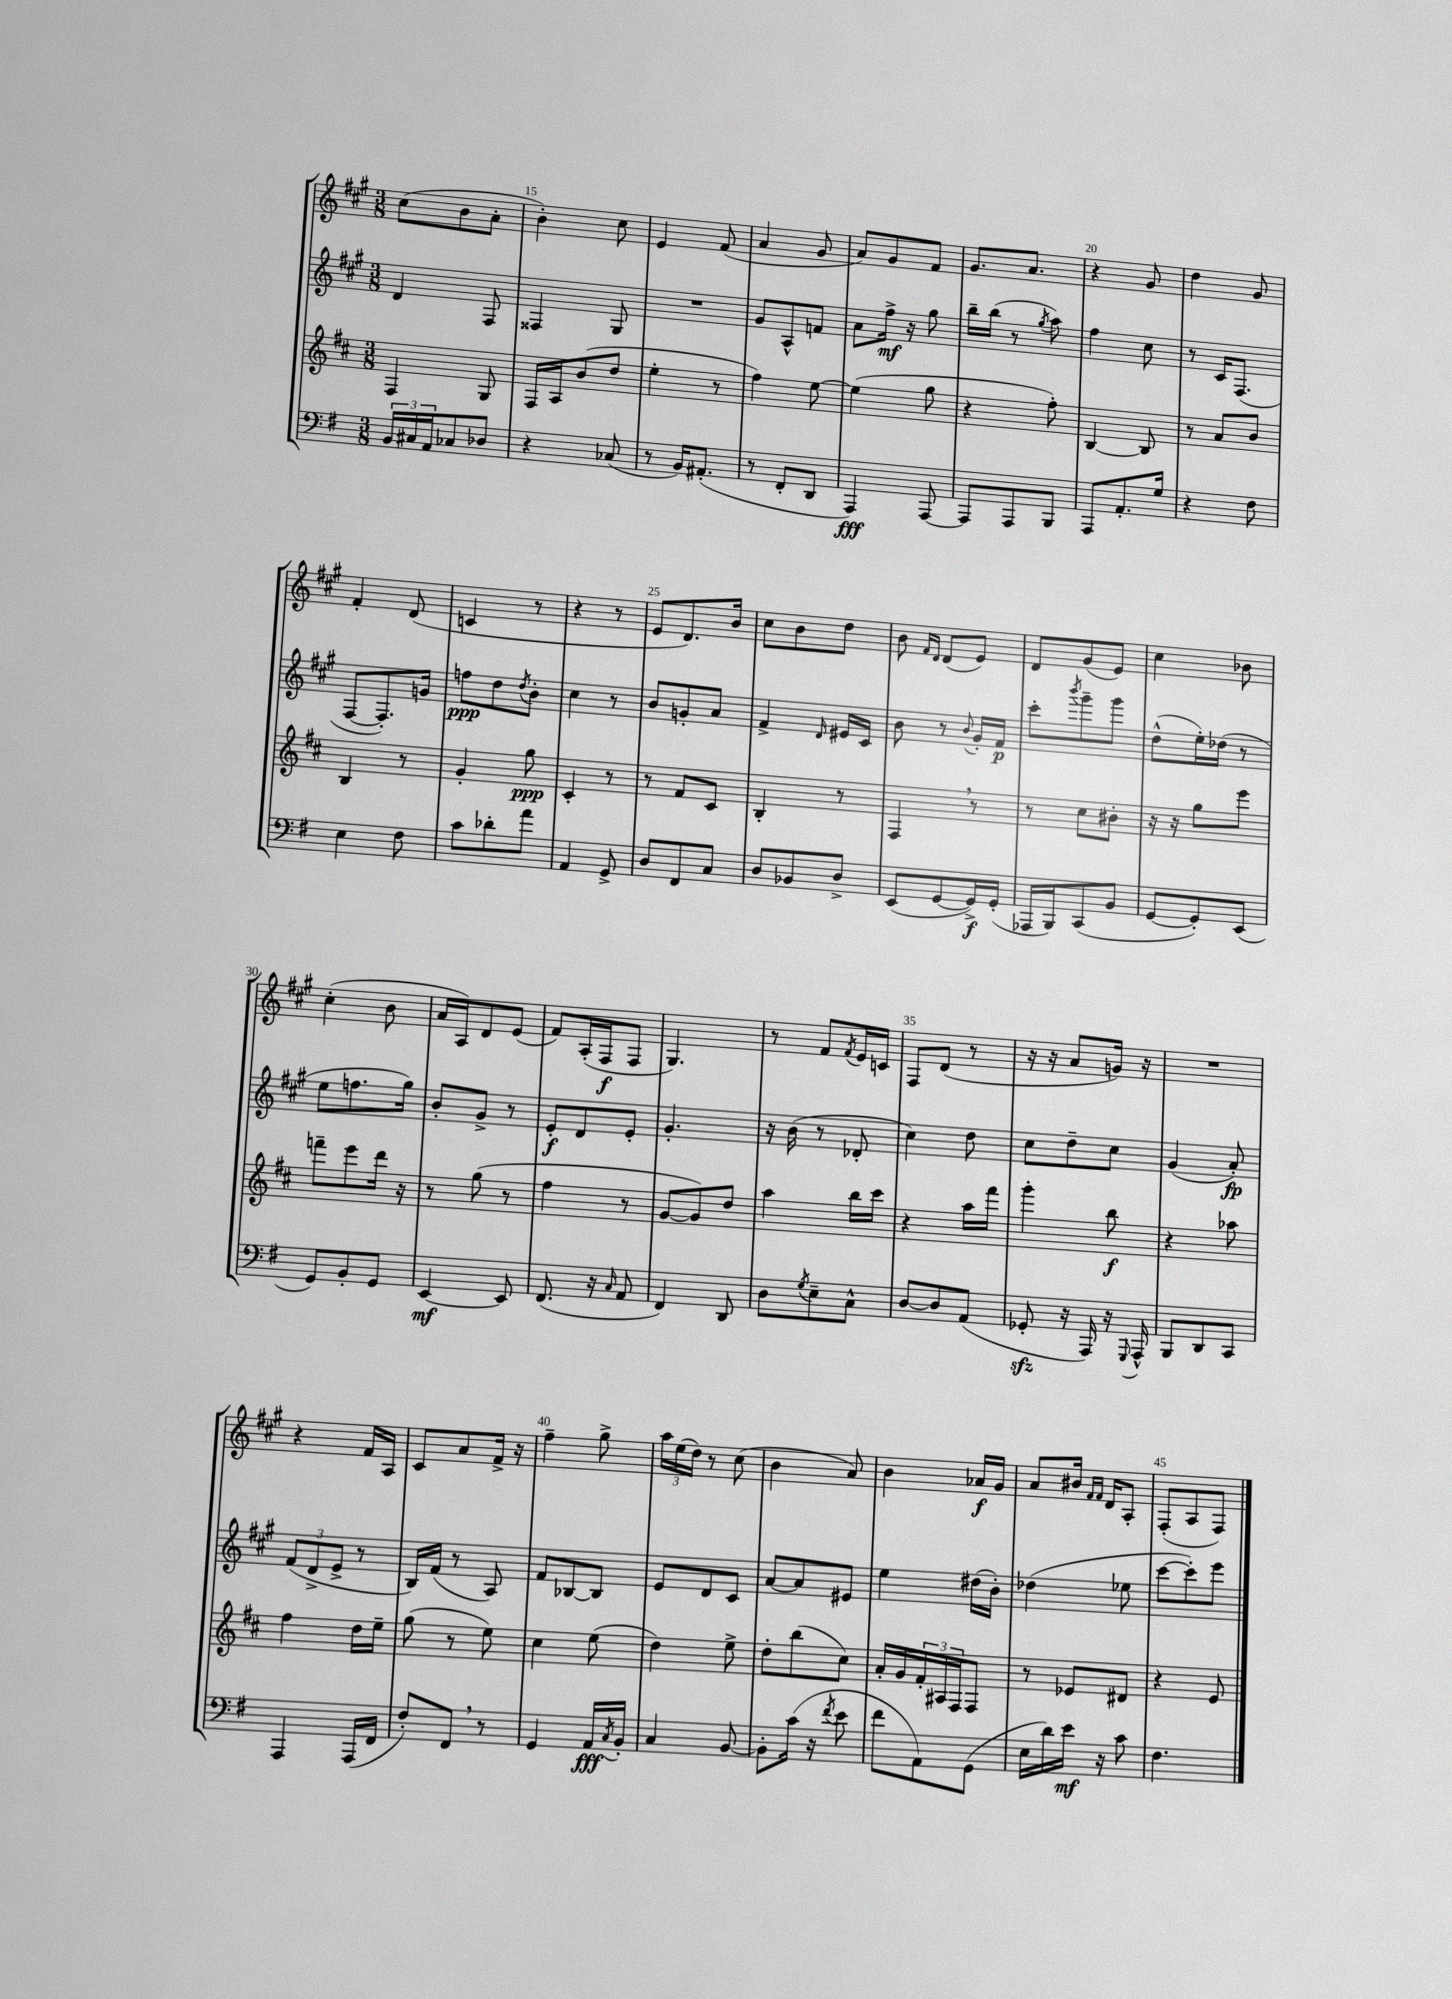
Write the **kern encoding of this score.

**kern	**dynam	**kern	**dynam	**kern	**dynam	**kern	**dynam
*part4	*part4	*part3	*part3	*part2	*part2	*part1	*part1
*staff4	*staff4	*staff3	*staff3	*staff2	*staff2	*staff1	*staff1
*clefF4	*	*clefG2	*	*clefG2	*	*clefG2	*
*k[f#]	*	*k[f#c#]	*	*k[f#c#g#]	*	*k[f#c#g#]	*
*M3/8	*	*M3/8	*	*M3/8	*	*M3/8	*
=14	=14	=14	=14	=14	=14	=14	=14
24BB/LL	.	4F#/	.	4d/	.	(8cc#\L	.
24C#X/	.	.	.	.	.	.	.
24AA/J	.	.	.	.	.	.	.
8C-X/	.	.	.	.	.	8b\	.
8D-X/J	.	8G/	.	8F#/	.	8a'\J	.
=15	=15	=15	=15	=15	=15	=15	=15
4r	.	16F#/LL	.	4F##X/	.	4b'\)	.
.	.	16A/J	.	.	.	.	.
.	.	(8b/	.	.	.	.	.
(8C-X/	.	8dd/J	.	8G#/	.	8cc#\	.
=16	=16	=16	=16	=16	=16	=16	=16
8r	.	4ee'\	.	4.r	.	4e/	.
16BB/KL)	.	.	.	.	.	.	.
(8.AA#X'/J	.	.	.	.	.	.	.
.	.	8r	.	.	.	(8f#/	.
=17	=17	=17	=17	=17	=17	=17	=17
8r	.	4ff#\)	.	8g#/L	.	4a/	.
8FF#'/L	.	.	.	8A^^/	.	.	.
8DD/J	.	[8ee\	.	8fn/J	.	8g#/	.
=18	=18	=18	=18	=18	=18	=18	=18
4AAA/)	fff	(4ee\]	.	8a\L	.	8a/L)	.
.	.	.	.	16ff#^\Jk	mf	8g#/	.
.	.	.	.	16r	.	.	.
[8AAA/	.	8gg\	.	8gg#\	.	8f#/J	.
=19	=19	=19	=19	=19	=19	=19	=19
8AAA/L]	.	4r	.	16bb~\LL	.	8.g#/L	.
.	.	.	.	(16bb\JJ	.	.	.
8AAA/	.	.	.	8r	.	.	.
.	.	.	.	.	.	8.a/J	.
.	.	.	.	8qgg#/	.	.	.
8BBB/J	.	8ff#'\)	.	8aa\)	.	.	.
=20	=20	=20	=20	=20	=20	=20	=20
8AAA/L	.	[4B/	.	4ff#\	.	4r	.
8.AA'/	.	.	.	.	.	.	.
.	.	8B/]	.	8cc#\	.	8g#/	.
16G/Jk	.	.	.	.	.	.	.
=21	=21	=21	=21	=21	=21	=21	=21
4r	.	8r	.	8r	.	4dd\	.
.	.	8a/L	.	16c#/KL	.	.	.
.	.	.	.	(8.F#/J	.	.	.
8F#\	.	8b/J	.	.	.	8g#/	.
!!LO:LB:g=z
=22	=22	=22	=22	=22	=22	=22	=22
4E\	.	4B/	.	[8F#/L	.	4f#'/	.
.	.	.	.	8.F#'/])	.	.	.
8F#\	.	8r	.	.	.	(8d/	.
.	.	.	.	16gn/Jk	.	.	.
=23	=23	=23	=23	=23	=23	=23	=23
8c\L	.	4g'/	.	8ffn\L	ppp	4cn/	.
8d-X'\	.	.	.	8dd\	.	.	.
.	.	.	.	8qdd/	.	.	.
8a\J	.	8gg\	ppp	8b'\J	.	8r	.
=24	=24	=24	=24	=24	=24	=24	=24
4AA/	.	4c#'/	.	4cc#\	.	4r	.
8GG^/	.	8r	.	8r	.	8r	.
=25	=25	=25	=25	=25	=25	=25	=25
8D/L	.	8r	.	8b/L	.	8e/L	.
8FF#/	.	8f#/L	.	8gn'/	.	8.d/)	.
8C/J	.	8c#/J	.	8a/J	.	.	.
.	.	.	.	.	.	16b/Jk	.
=26	=26	=26	=26	=26	=26	=26	=26
8D/L	.	4B'/	.	4f#^/	.	8cc#\L	.
8BB-X/	.	.	.	.	.	8b\	.
.	.	.	.	16qqd/	.	.	.
8D^/J	.	8r	.	16e#X/LL	.	8dd\J	.
.	.	.	.	16c#/JJ	.	.	.
=27	=27	=27	=27	=27	=27	=27	=27
(8EE/L	.	4F#,/	.	8b\	.	8b\	.
.	.	.	.	.	.	16qqf#/LL	.
.	.	.	.	.	.	16qqd/JJ	.
[8GG/	.	.	.	8r	.	(8d/L	.
.	.	.	.	8qqb/	.	.	.
16GG^/L])	f	8r	.	16g#'/LL	.	8e/J)	.
(16GG'/JJ	.	.	.	16f#/JJ	p	.	.
=28	=28	=28	=28	=28	=28	=28	=28
16AAA-X/LL	.	8r	.	8ccc#'\L	.	8d/L	.
16BBB/J)	.	.	.	.	.	.	.
.	.	.	.	8qbbb/	.	.	.
(8CC/	.	8cc#\L	.	8ggg#~\	.	(8g#/	.
8BB/J	.	8b#X'\J	.	8ggg#\J	.	8e/J)	.
=29	=29	=29	=29	=29	=29	=29	=29
[8GG/L	.	16r	.	(8dd^^\L	.	4cc#\	.
.	.	16r	.	.	.	.	.
8GG'/])	.	8gg\L	.	16ee'\L)	.	.	.
.	.	.	.	(16dd-X\JJ	.	.	.
(8EE/J	.	8eee\J	.	8r	.	8b-X\	.
!!LO:LB:g=z
=30	=30	=30	=30	=30	=30	=30	=30
8GG/L)	.	8fffn~\L	.	8ee\L	.	(4cc#'\	.
8BB'/	.	8eee\	.	8.ffn\	.	.	.
8GG/J	.	16ddd\Jk	.	.	.	8b\	.
.	.	16r	.	16gg#\Jk)	.	.	.
=31	=31	=31	=31	=31	=31	=31	=31
[4EE/	mf	8r	.	8b'/L	.	16a/LL	.
.	.	.	.	.	.	16A/J)	.
.	.	(8gg\	.	8g#^/J	.	8d/	.
8EE/]	.	8r	.	8r	.	(8e/J	.
=32	=32	=32	=32	=32	=32	=32	=32
(8.FF#/	.	4ff#\	.	8e'/L	f	8f#/L)	.
.	.	.	.	8d/	.	(16A'/L	.
16r	.	.	.	.	.	16F#/J	f
16qqC/	.	.	.	.	.	.	.
8AA/	.	8r	.	8e'/J	.	8F#/J	.
=33	=33	=33	=33	=33	=33	=33	=33
4FF#/)	.	[8g/L	.	4.g#'/	.	4.G#/)	.
.	.	8g/])	.	.	.	.	.
8DD/	.	8dd/J	.	.	.	.	.
=34	=34	=34	=34	=34	=34	=34	=34
8D\L	.	4aa\	.	16r	.	8r	.
.	.	.	.	(16b\	.	.	.
8qG/	.	.	.	.	.	.	.
8E~\	.	.	.	8r	.	8f#/L	.
.	.	.	.	.	.	8qf#/	.
8C^^\J	.	16bb\LL	.	8d-X'/	.	16e/L	.
.	.	16ccc#\JJ	.	.	.	16cn/JJ	.
=35	=35	=35	=35	=35	=35	=35	=35
[8D/L	.	4r	.	4cc#\)	.	8F#/L	.
8D/]	.	.	.	.	.	(8d/J	.
(8AA/J	.	16aa\LL	.	8dd\	.	8r	.
.	.	16fff#\JJ	.	.	.	.	.
=36	=36	=36	=36	=36	=36	=36	=36
8GG-Xzz'/	.	4ggg'\	.	8cc#\L	.	16r	.
.	.	.	.	.	.	16r	.
16r	.	.	.	8dd~\	.	8a/L	.
16AAA/)	.	.	.	.	.	.	.
16r	.	8bb\	f	8cc#\J	.	16gn/Jk)	.
8qqGGG/	.	.	.	.	.	.	.
16AAA^^/	.	.	.	.	.	16r	.
=37	=37	=37	=37	=37	=37	=37	=37
8BBB/L	.	4r	.	(4g#/	.	4.r	.
8DD/	.	.	.	.	.	.	.
8CC/J	.	8aa-X\	.	8a'/)	fp	.	.
!!LO:LB:g=z
=38	=38	=38	=38	=38	=38	=38	=38
4AAA/	.	4ff#\	.	(12f#/L	.	4r	.
.	.	.	.	12d^/	.	.	.
.	.	.	.	12e^/J	.	.	.
(16AAA/LL	.	16dd\LL	.	8r	.	16f#/LL	.
16FF#/JJ	.	16ee~\JJ	.	.	.	16A/JJ	.
=39	=39	=39	=39	=39	=39	=39	=39
8F#'/L)	.	(8gg\	.	16B/LL)	.	8c#/L	.
.	.	.	.	(16f#/JJ	.	.	.
8FF#,/J	.	8r	.	8r	.	8a/	.
8r	.	8ee\)	.	8A/)	.	16f#^/Jk	.
.	.	.	.	.	.	16r	.
=40	=40	=40	=40	=40	=40	=40	=40
4GG/	.	4cc#\	.	8f#/L	.	4ff#~\	.
.	.	.	.	[8B-X/	.	.	.
16AA/LL	fff	(8ee\	.	8B-/J]	.	8gg#^\	.
8qC/	.	.	.	.	.	.	.
16BB'/JJ	.	.	.	.	.	.	.
=41	=41	=41	=41	=41	=41	=41	=41
4C/	.	4dd\)	.	8e/L	.	24aa\LL	.
.	.	.	.	.	.	(24ee\	.
.	.	.	.	.	.	24dd\JJ)	.
.	.	.	.	8d/	.	8r	.
[8BB/	.	8ee^\	.	8c#/J	.	(8cc#\	.
=42	=42	=42	=42	=42	=42	=42	=42
8BB'\L]	.	8dd'\L	.	[8a/L	.	4b\	.
(16c\Jk	.	(8bb\	.	8a/]	.	.	.
16r	.	.	.	.	.	.	.
8qf#/	.	.	.	.	.	.	.
8e\	.	8cc#\J)	.	8e#X/J	.	8a/)	.
=43	=43	=43	=43	=43	=43	=43	=43
8f#\L	.	16a'/LL	.	4ee\	.	4b\	.
.	.	16g/	.	.	.	.	.
8AA\)	.	24f#'/	.	.	.	.	.
.	.	24A#X/	.	.	.	.	.
.	.	24F#/J	.	.	.	.	.
(8GG\J	.	8F#/J	.	(16dd#X\LL	.	16a-X/LL	f
.	.	.	.	16b'\JJ)	.	16g#/JJ	.
=44	=44	=44	=44	=44	=44	=44	=44
16E\LL	.	8r	.	(4dd-X\	.	8a/L	.
16d\)	.	.	.	.	.	.	.
16e\JJ	mf	8e-X/L	.	.	.	16b#X/Jk	.
.	.	.	.	.	.	16qqf#/LL	.
.	.	.	.	.	.	16qqf#/JJ	.
16r	.	.	.	.	.	16d/KL	.
8c\	.	8d#X/J	.	8ee-X\	.	8A'/J	.
=45	=45	=45	=45	=45	=45	=45	=45
4.F#\	.	4r	.	[8ccc#\L	.	(8F#'/L	.
.	.	.	.	8ccc#'\])	.	8A/	.
.	.	8e/	.	8eee\J	.	8F#/J)	.
==	==	==	==	==	==	==	==
*-	*-	*-	*-	*-	*-	*-	*-
